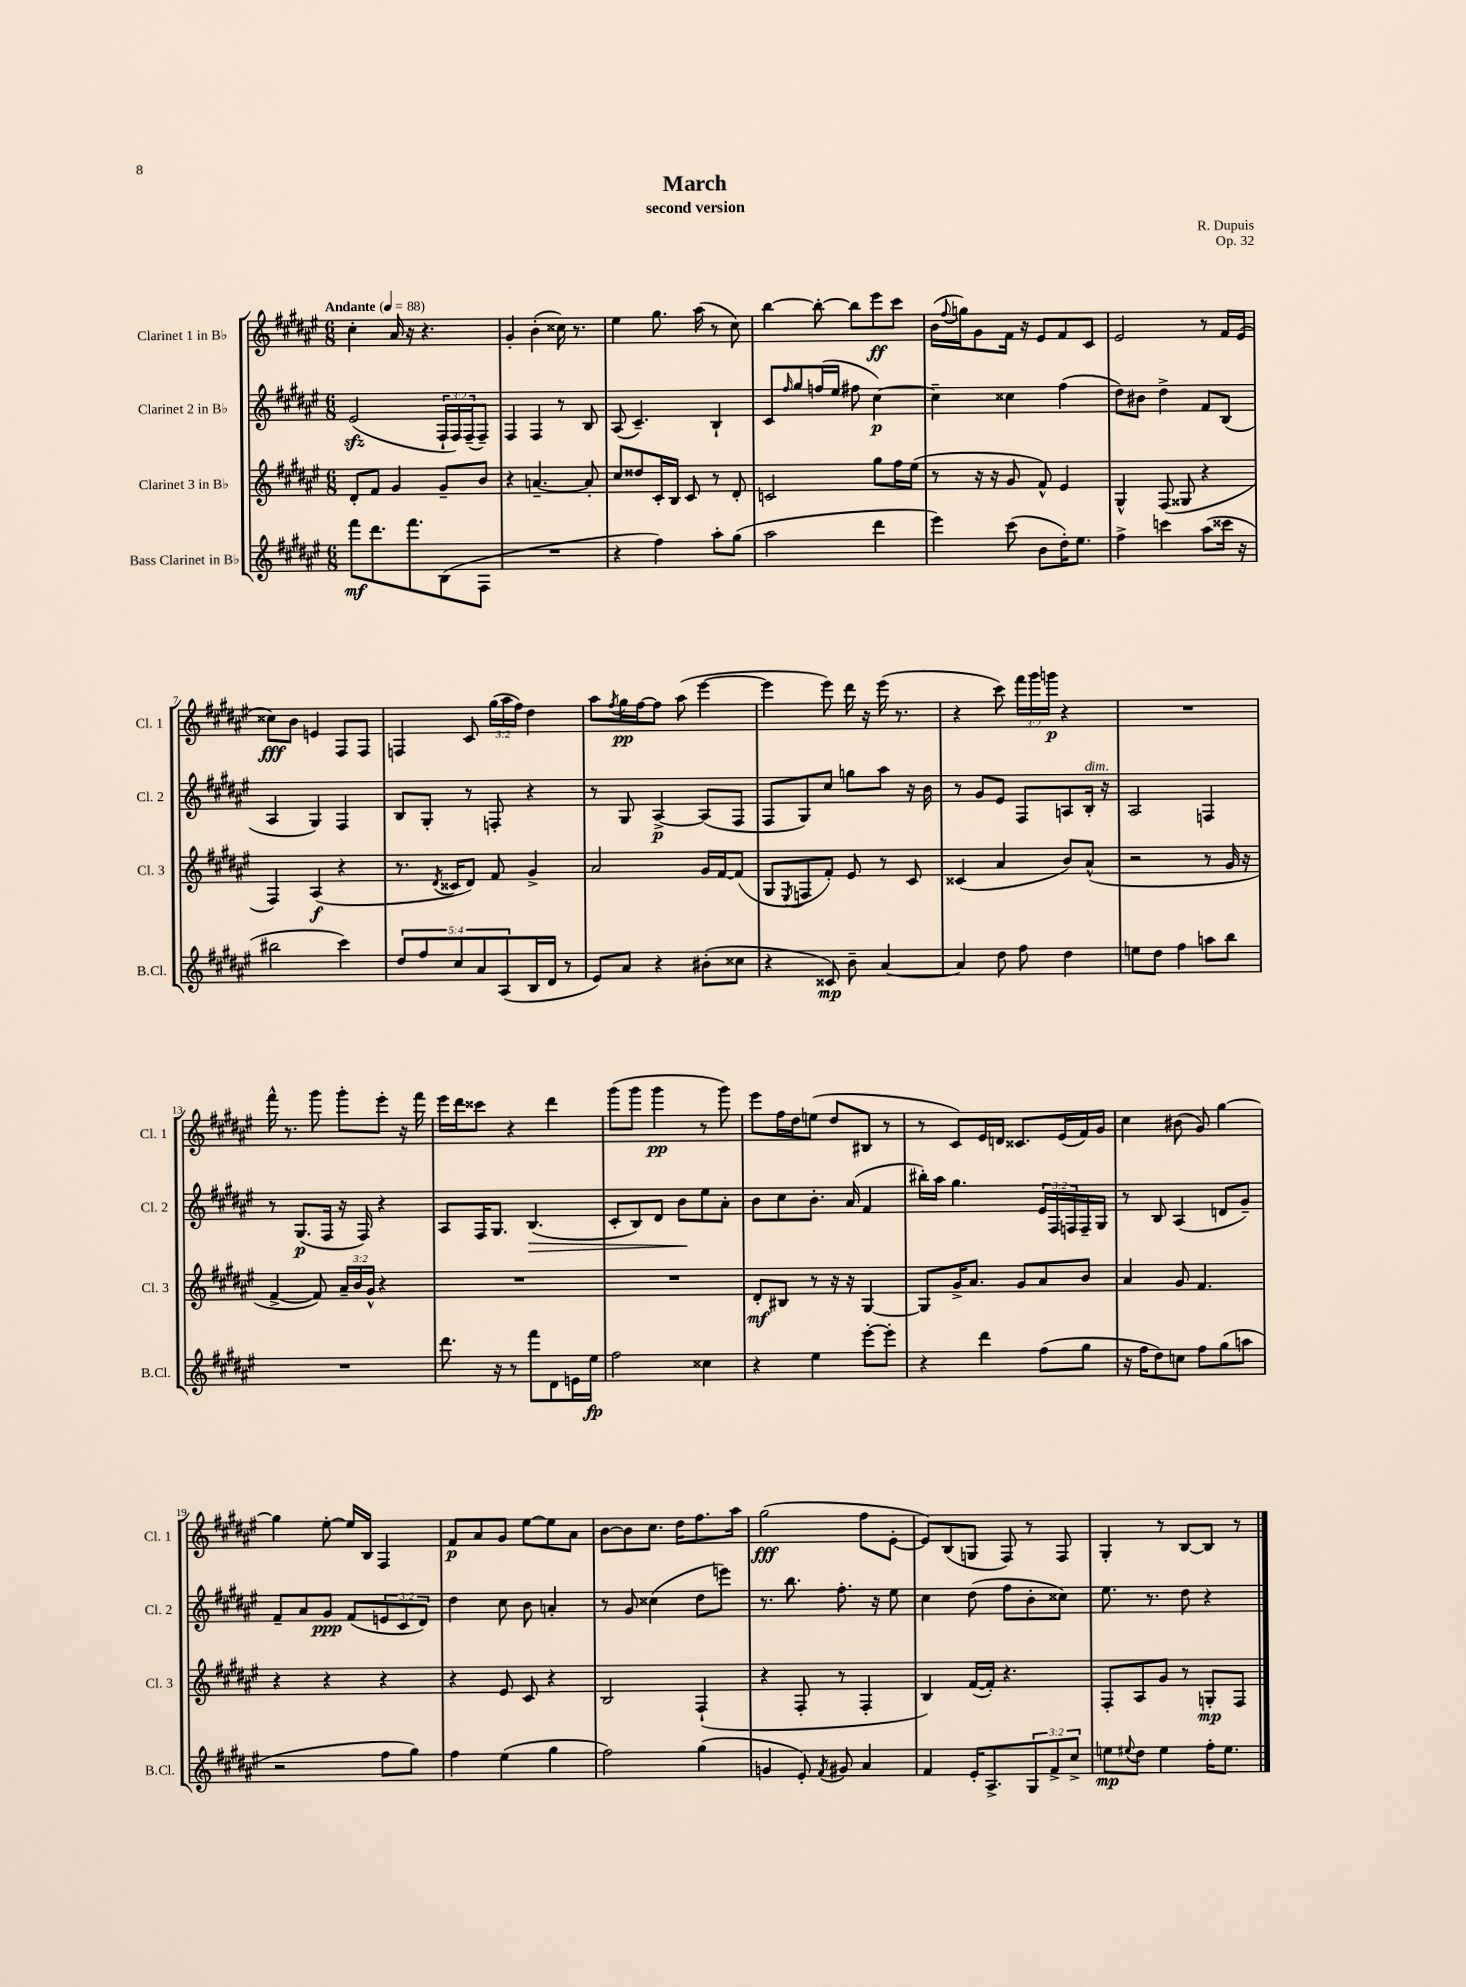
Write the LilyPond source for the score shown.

\header { title = "March" composer = "R. Dupuis" subtitle = "second version" opus = "Op. 32" }
<<
\new StaffGroup <<
\new Staff = "s0" \with { instrumentName = "Clarinet 1 in Bb" shortInstrumentName = "Cl. 1" } {
    \clef treble \key fis \major \numericTimeSignature \time 6/8 \override Staff.TupletNumber.text = #tuplet-number::calc-fraction-text \tempo "Andante" 4 = 88
    cis''4-. ais'16 r16 r4. |
    gis'4-. b'4-.( cisis''16) r8. |
    eis''4 gis''8. ais''16( r8 cis''8) |
    b''4~ b''8~-. b''8 eis'''8\ff cis'''8 |
    b'16( \appoggiatura { fis''8 } g''16) gis'8 fis'16 r16 eis'8 fis'8 cis'8 |
    eis'2 r8 fis'16 eis'16( |
    cisis''8\fff) b'8 e'4 fis8 fis8 |
    f4 cis'8 \tuplet 3/2 { gis''16( ais''16 fis''16) } dis''4 |
    ais''8 \acciaccatura { fis''8 } gis''16\pp fis''16~ fis''8 ais''8( eis'''4~ |
    eis'''4 eis'''8) dis'''16 r16 eis'''16( r8. |
    r4 cis'''8) \tuplet 3/2 { fis'''16 gis'''16 g'''16\p } r4 |
    R2. |
    fis'''16-^ r8. gis'''8 gis'''8-. eis'''8-. r16 fis'''16 |
    eis'''16 dis'''16 cisis'''8 r4 dis'''4 |
    gis'''8( gis'''8 gis'''4\pp r8 gis'''8) |
    eis'''8 fis''16 dis''16 e''8( dis''8 bis8 r8 |
    r8 cis'8) eis'16 d'16 cisis'8. eis'16( fis'16) gis'16 |
    cis''4 bis'8( gis'8) gis''4~ |
    gis''4 eis''8~-. eis''16 b16 fis4 |
    fis'8\p ais'8 gis'8 eis''8~ eis''8 ais'8 |
    b'8~ b'8 cis''8. dis''16 fis''8. ais''16 |
    gis''2\fff( fis''8 eis'8~-. |
    eis'8) b8( g8 fis8) r8 fis8 |
    gis4-. r8 b8~ b8 r8 \bar "|." |
}
\new Staff = "s1" \with { instrumentName = "Clarinet 2 in Bb" shortInstrumentName = "Cl. 2" } {
    \clef treble \key fis \major \numericTimeSignature \time 6/8 \override Staff.TupletNumber.text = #tuplet-number::calc-fraction-text
    eis'2\sfz( \tuplet 3/2 { fis16-! fis16) fis16--( } fis8--) |
    fis4 fis4 r8 b8 |
    ais8( cis'4.--) b4-! |
    cis'8 \grace { fis''16 } gis''8 f''16( eis''16 fis''8 cis''4~\p) |
    cis''4-- cisis''4 fis''4( |
    dis''8) bis'8 dis''4-> fis'8 b8( |
    ais4 gis4) fis4 |
    b8 gis8-. r8 f8-. r4 |
    r8 gis8 ais4~->\p ais8( fis8 |
    fis8 gis8) cis''8 g''8 ais''8 r16 b'16 |
    r8 gis'8 eis'8 fis8 a8 b16-.^\markup { \italic "dim." } r16 |
    ais2 f4 |
    r8 gis8.\p( fis16 r16 fis16) r4 |
    ais8 fis16 gis8. b4.\>( |
    cis'8-. b8) dis'8 b'8\! eis''8 ais'8-. |
    b'8 cis''8 b'8.-. ais'16( fis'4 |
    bis''16-.) ais''16 gis''4. \tuplet 3/2 { eis'16 fis16 f16 } f16-- gis16 |
    r8 b8 ais4( d'8 gis'8--) |
    fis'8-- ais'8 gis'8\ppp fis'8( \tuplet 3/2 { e'8 cis'8 dis'8) } |
    dis''4 cis''8 b'8 a'4-. |
    r8 gis'8 cisis''4( dis''8 e'''8) |
    r8. b''8. fis''8.-. r16 eis''8 |
    cis''4 dis''8( fis''8 b'8-. cisis''8) |
    eis''8. r8. dis''8 r4 \bar "|." |
}
\new Staff = "s2" \with { instrumentName = "Clarinet 3 in Bb" shortInstrumentName = "Cl. 3" } {
    \clef treble \key fis \major \numericTimeSignature \time 6/8 \override Staff.TupletNumber.text = #tuplet-number::calc-fraction-text
    dis'8-. fis'8 gis'4 gis'8-- b'8 |
    r4 a'4.~-- a'8-. |
    cis''8 disis''8 cis'16-. b16 cis'8 r8 dis'8-. |
    c'2 gis''8 fis''16 eis''16( |
    r8 r16 r16 gis'8 fis'8-^) eis'4 |
    gis4-^ fis8( gisis8 r4 |
    fis4) ais4\f( r4 |
    r8. \acciaccatura { dis'8 } cisis'16 dis'8) fis'8 gis'4-> |
    ais'2 gis'16 fis'16~ fis'8( |
    gis8 \acciaccatura { eis8 } f8 fis'8-.) eis'8 r8 cis'8 |
    cisis'4( ais'4 b'8) ais'8-^( |
    r2 r8 gis'16 r16 |
    fis'4~-> fis'8) \tuplet 3/2 { ais'16-- b'16 gis'16-^ } r4 |
    R2. |
    R2. |
    dis'8-.\mf bis8 r8 r16 r16 gis4~ |
    gis8 gis'16-> ais'8. gis'8 ais'8 b'8 |
    ais'4 gis'8 fis'4. |
    r4 r4 r4 |
    r4 eis'8 cis'8 r4 |
    b2 fis4-!( |
    r4 fis8-. r8 fis4-. |
    b4) fis'16~( fis'16-.) r4. |
    fis8-. ais8 gis'8 r8 g8-.\mp fis8 \bar "|." |
}
\new Staff = "s3" \with { instrumentName = "Bass Clarinet in Bb" shortInstrumentName = "B.Cl." } {
    \clef treble \key fis \major \numericTimeSignature \time 6/8 \override Staff.TupletNumber.text = #tuplet-number::calc-fraction-text
    fis'''8\mf dis'''8. fis'''8. b8( fis8 |
    R2. |
    r4 fis''4) ais''8-. gis''8( |
    ais''2 dis'''4 |
    eis'''4) cis'''8( b'8 dis''16-.) eis''8. |
    fis''4-> c'''4 ais''8( cisis'''16 r16 |
    bis''2 cis'''4) |
    \tuplet 5/4 { dis''8 fis''8 cis''8 ais'8 ais8( } b16 dis'16 r8 |
    eis'8) ais'8 r4 bis'8-.( cisis''8 |
    r4 cisis'8\mp) b'8-- ais'4~ |
    ais'4 dis''8 fis''8 dis''4 |
    e''8 dis''8 fis''4 a''8 b''8 |
    R2. |
    dis'''8. r16 r8 fis'''8 dis'8 e'16 eis''16\fp |
    fis''2 cisis''4 |
    r4 eis''4 eis'''8~-. eis'''8-. |
    r4 dis'''4 fis''8( gis''8 |
    r16 fis''16 dis''8) c''8 fis''8 gis''8( a''8 |
    r2 fis''8 gis''8) |
    fis''4 eis''4( gis''4 |
    fis''2) gis''4( |
    g'4 eis'8-.) \acciaccatura { fis'8 } gis'8 ais'4 |
    fis'4 eis'16-. ais8.-> \tuplet 3/2 { gis8 fis'8-> cis''8-> } |
    e''8\mp \appoggiatura { eis''8 } dis''8 eis''4 fis''16-. eis''8. \bar "|." |
}
>>
>>
